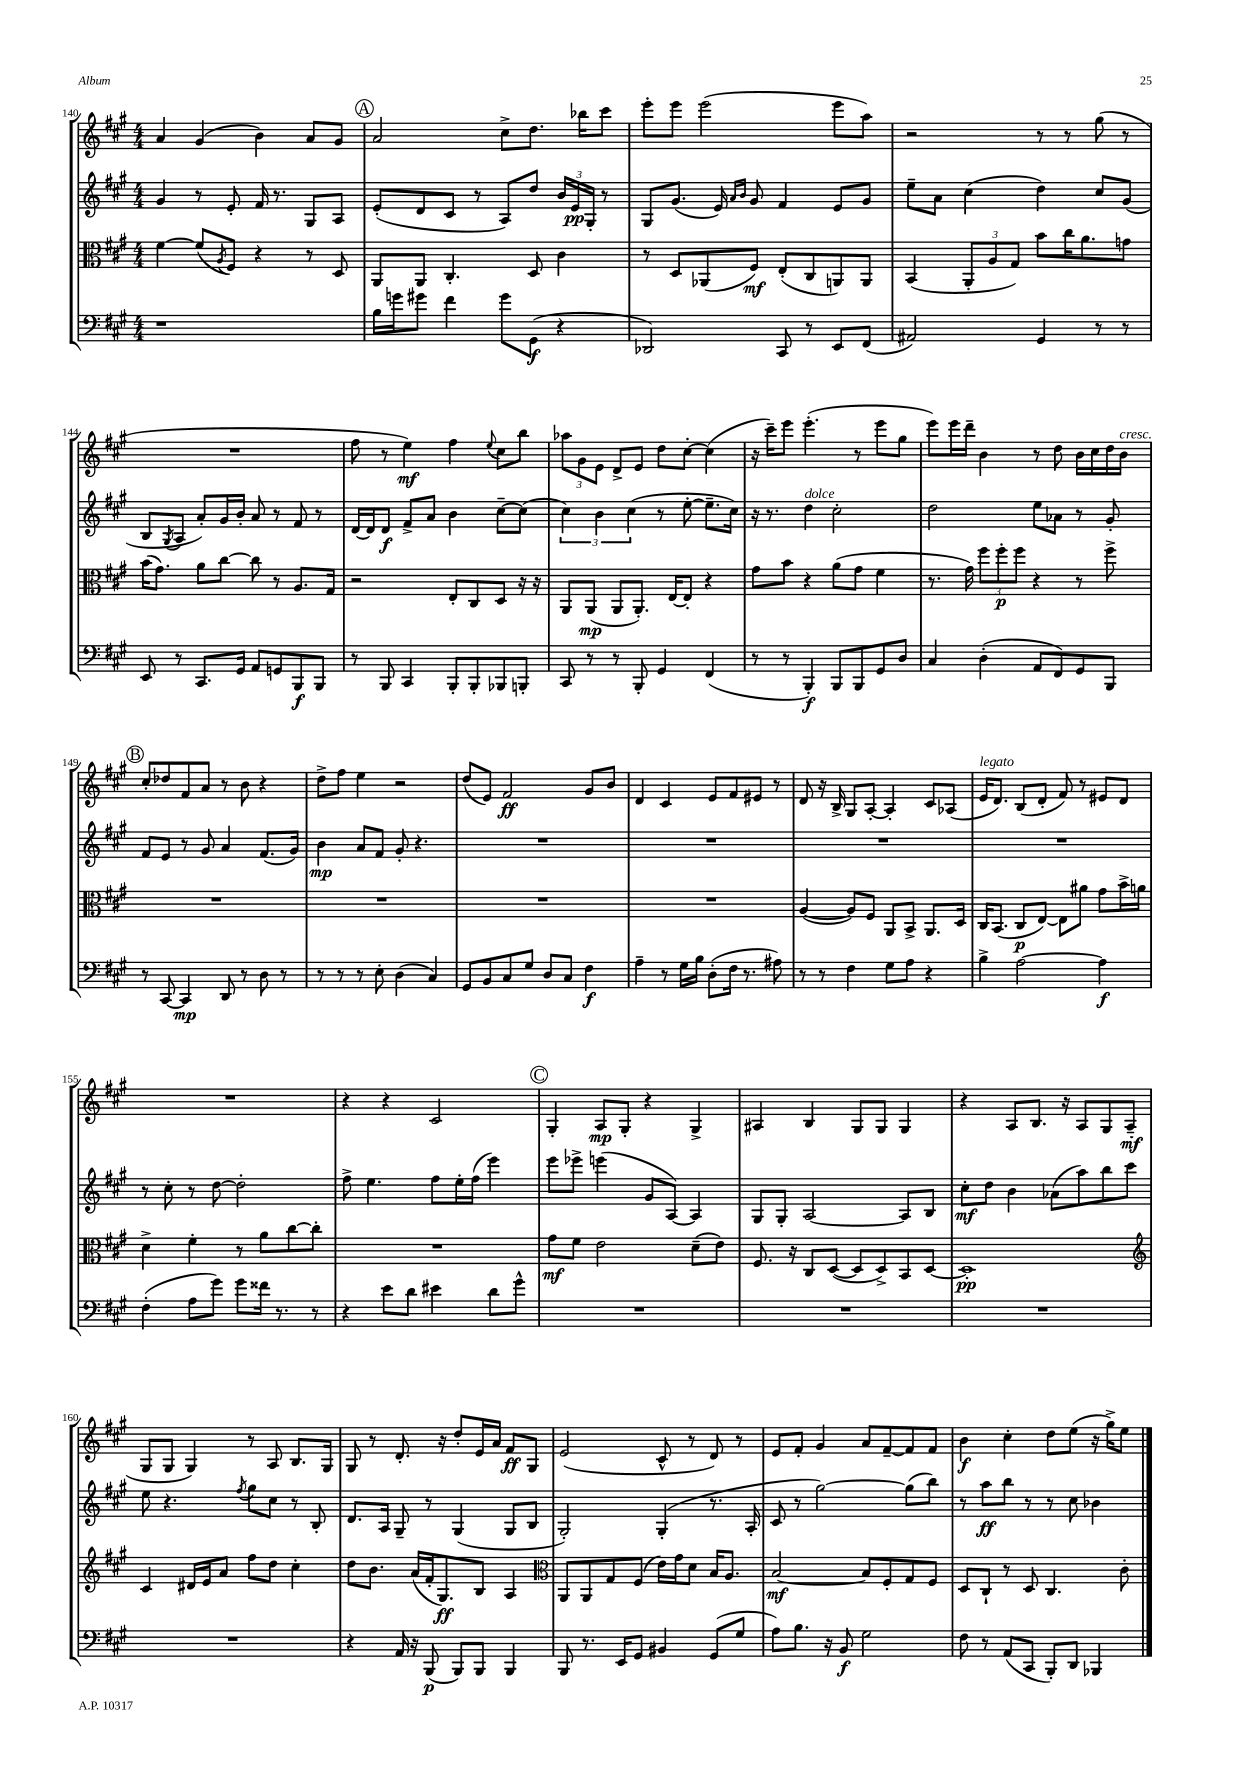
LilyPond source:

<<
\new StaffGroup <<
\new Staff = "s0" {
    \clef treble \key a \major \numericTimeSignature \time 4/4
    a'4 gis'4( b'4) a'8 gis'8 |
    \mark \markup { \circle "A" } a'2 cis''8-> d''8. bes''16 cis'''8 |
    e'''8-. e'''8 e'''2( e'''8 a''8) |
    r2 r8 r8 gis''8( r8 |
    R1 |
    fis''8 r8 e''4\mf) fis''4 \appoggiatura { e''8 } cis''8 b''8 |
    \tuplet 3/2 { aes''8 gis'8 e'8 } d'8-> e'8 d''8 cis''8~-. cis''4( |
    r16 cis'''16--) e'''8 e'''4.-.( r8 e'''8 gis''8 |
    e'''8) e'''16 d'''16-- b'4 r8 d''8 b'16 cis''16 d''16 b'16^\markup { \italic "cresc." } |
    \mark \markup { \circle "B" } cis''8-. des''8 fis'8 a'8 r8 b'8 r4 |
    d''8-> fis''8 e''4 r2 |
    d''8( e'8) fis'2\ff gis'8 b'8 |
    d'4 cis'4 e'8 fis'8 eis'8 r8 |
    d'8 r16 b16-> gis8 a8~-. a4-. cis'8 aes8( |
    e'16^\markup { \italic "legato" } d'8.) b8( d'8-. fis'8) r8 eis'8 d'8 |
    R1 |
    r4 r4 cis'2 |
    \mark \markup { \circle "C" } gis4-. a8\mp gis8-. r4 gis4-> |
    ais4 b4 gis8 gis8 gis4 |
    r4 a8 b8. r16 a8 gis8 a8--\mf( |
    gis8 gis8 gis4) r8 a8 b8. gis16 |
    gis8 r8 d'8.-. r16 d''8-. e'16 a'16 fis'8\ff gis8 |
    e'2( cis'8-^ r8 d'8) r8 |
    e'8 fis'8-. gis'4 a'8 fis'8~-- fis'8 fis'8 |
    b'4\f cis''4-. d''8 e''8( r16 gis''16->) e''8 \bar "|." |
}
\new Staff = "s1" {
    \clef treble \key a \major \numericTimeSignature \time 4/4
    gis'4 r8 e'8-. fis'16 r8. gis8 a8 |
    \mark \markup { \circle "A" } e'8-.( d'8 cis'8 r8 a8) d''8 \tuplet 3/2 { b'16 e'16\pp gis16-. } r8 |
    gis8 gis'8.( e'16) \grace { a'16 b'16 } gis'8 fis'4 e'8 gis'8 |
    e''8-- a'8 cis''4( d''4) cis''8 gis'8( |
    b8 \acciaccatura { gis8 } a8 a'8-.) gis'16 b'16-. a'8 r8 fis'8 r8 |
    d'16~ d'16 d'8\f fis'8-> a'8 b'4 cis''8~-- cis''8( |
    \tuplet 3/2 { cis''4) b'4 cis''4( } r8 e''8~-. e''8.-- cis''16) |
    r16 r8. d''4^\markup { \italic "dolce" } cis''2-. |
    d''2 e''8 aes'8 r8 gis'8-. |
    \mark \markup { \circle "B" } fis'8 e'8 r8 gis'8 a'4 fis'8.( gis'16) |
    b'4\mp a'8 fis'8 gis'8-. r4. |
    R1 |
    R1 |
    R1 |
    R1 |
    r8 cis''8-. r8 d''8~ d''2-. |
    fis''8-> e''4. fis''8 e''16-. fis''16( e'''4) |
    \mark \markup { \circle "C" } e'''8 ees'''8-> e'''4( gis'8 a8~) a4 |
    gis8 gis8-. a2~ a8 b8 |
    cis''8-.\mf d''8 b'4 aes'8( a''8) b''8 cis'''8 |
    e''8 r4. \acciaccatura { fis''8 } gis''8 cis''8 r8 b8-. |
    d'8. a16 gis8-- r8 gis4( gis8 b8 |
    gis2-.) gis4-.( r8. a16-. |
    cis'8 r8 gis''2~) gis''8( b''8) |
    r8 a''8\ff b''8 r8 r8 cis''8 bes'4 \bar "|." |
}
\new Staff = "s2" {
    \clef alto \key a \major \numericTimeSignature \time 4/4
    fis'4~ fis'8( \acciaccatura { a8 } fis8) r4 r8 d8 |
    \mark \markup { \circle "A" } a,8 a,8 cis4.-. d8 cis'4 |
    r8 d8 aes,8( fis8\mf) e8-.( cis8 a,8) a,8 |
    b,4( \tuplet 3/2 { a,8-. a8 gis8) } b'8 cis''16 a'8. g'8 |
    b'16( gis'8.) a'8 cis''8~ cis''8 r8 a8. gis16 |
    r2 e8-. cis8 d8 r16 r16 |
    a,8 a,8\mp( a,8 a,8.-.) e16~ e8-. r4 |
    gis'8 b'8 r4 a'8( gis'8 fis'4 |
    r8. gis'16) \tuplet 3/2 { fis''8 fis''8-.\p fis''8 } r4 r8 fis''8-> |
    \mark \markup { \circle "B" } R1 |
    R1 |
    R1 |
    R1 |
    a4~( a8) fis8 a,8 b,8-> a,8. d16 |
    cis16 b,8.( cis8\p e8~) e8 ais'8 gis'8 b'16-> a'16 |
    d'4-> fis'4-. r8 a'8 cis''8~ cis''8-. |
    R1 |
    \mark \markup { \circle "C" } gis'8\mf fis'8 e'2 d'8--( e'8) |
    fis8. r16 cis8 d8~( d8 d8->) b,8 d8~ |
    d1-.\pp |
    \clef treble cis'4 dis'16 e'16 a'8 fis''8 d''8 cis''4-. |
    d''8 b'8. a'16( fis'16-. gis8.\ff) b8 a4 |
    \clef alto a,8 a,8 gis8 fis8( e'16) gis'16 d'8 b16 a8. |
    b2~\mf b8 fis8-. gis8 fis8 |
    d8 cis8-! r8 d8 cis4. cis'8-. \bar "|." |
}
\new Staff = "s3" {
    \clef bass \key a \major \numericTimeSignature \time 4/4
    r1 |
    \mark \markup { \circle "A" } b16 g'16 gis'8 fis'4 gis'8 gis,8\f( r4 |
    des,2) cis,8 r8 e,8 fis,8( |
    ais,2) gis,4 r8 r8 |
    e,8 r8 cis,8. gis,16 a,8 g,8 b,,8\f b,,8 |
    r8 b,,8 cis,4 b,,8-. b,,8-. bes,,8 b,,8-. |
    cis,8 r8 r8 b,,8-. gis,4 fis,4( |
    r8 r8 b,,4-.\f) b,,8 b,,8 gis,8 d8 |
    cis4 d4-.( a,8 fis,8) gis,8 b,,8 |
    \mark \markup { \circle "B" } r8 cis,8~ cis,4\mp d,8 r8 d8 r8 |
    r8 r8 r8 e8-. d4( cis4) |
    gis,8 b,8 cis8 gis8 d8 cis8 fis4\f |
    a4-- r8 gis16 b16 d8-.( fis16 r8. ais8) |
    r8 r8 fis4 gis8 a8 r4 |
    b4-> a2~ a4\f |
    fis4-.( a8 gis'8) gis'8 fisis'16 r8. r8 |
    r4 e'8 d'8 eis'4 d'8 gis'8-^ |
    \mark \markup { \circle "C" } R1 |
    R1 |
    R1 |
    R1 |
    r4 a,16 r16 b,,8\p( b,,8) b,,8 b,,4 |
    b,,8 r8. e,16 gis,8 bis,4 gis,8( gis8 |
    a8) b8. r16 b,8\f gis2 |
    fis8 r8 a,8( cis,8 b,,8-.) d,8 bes,,4 \bar "|." |
}
>>
>>
\layout { \context { \Score currentBarNumber = #140 } }
